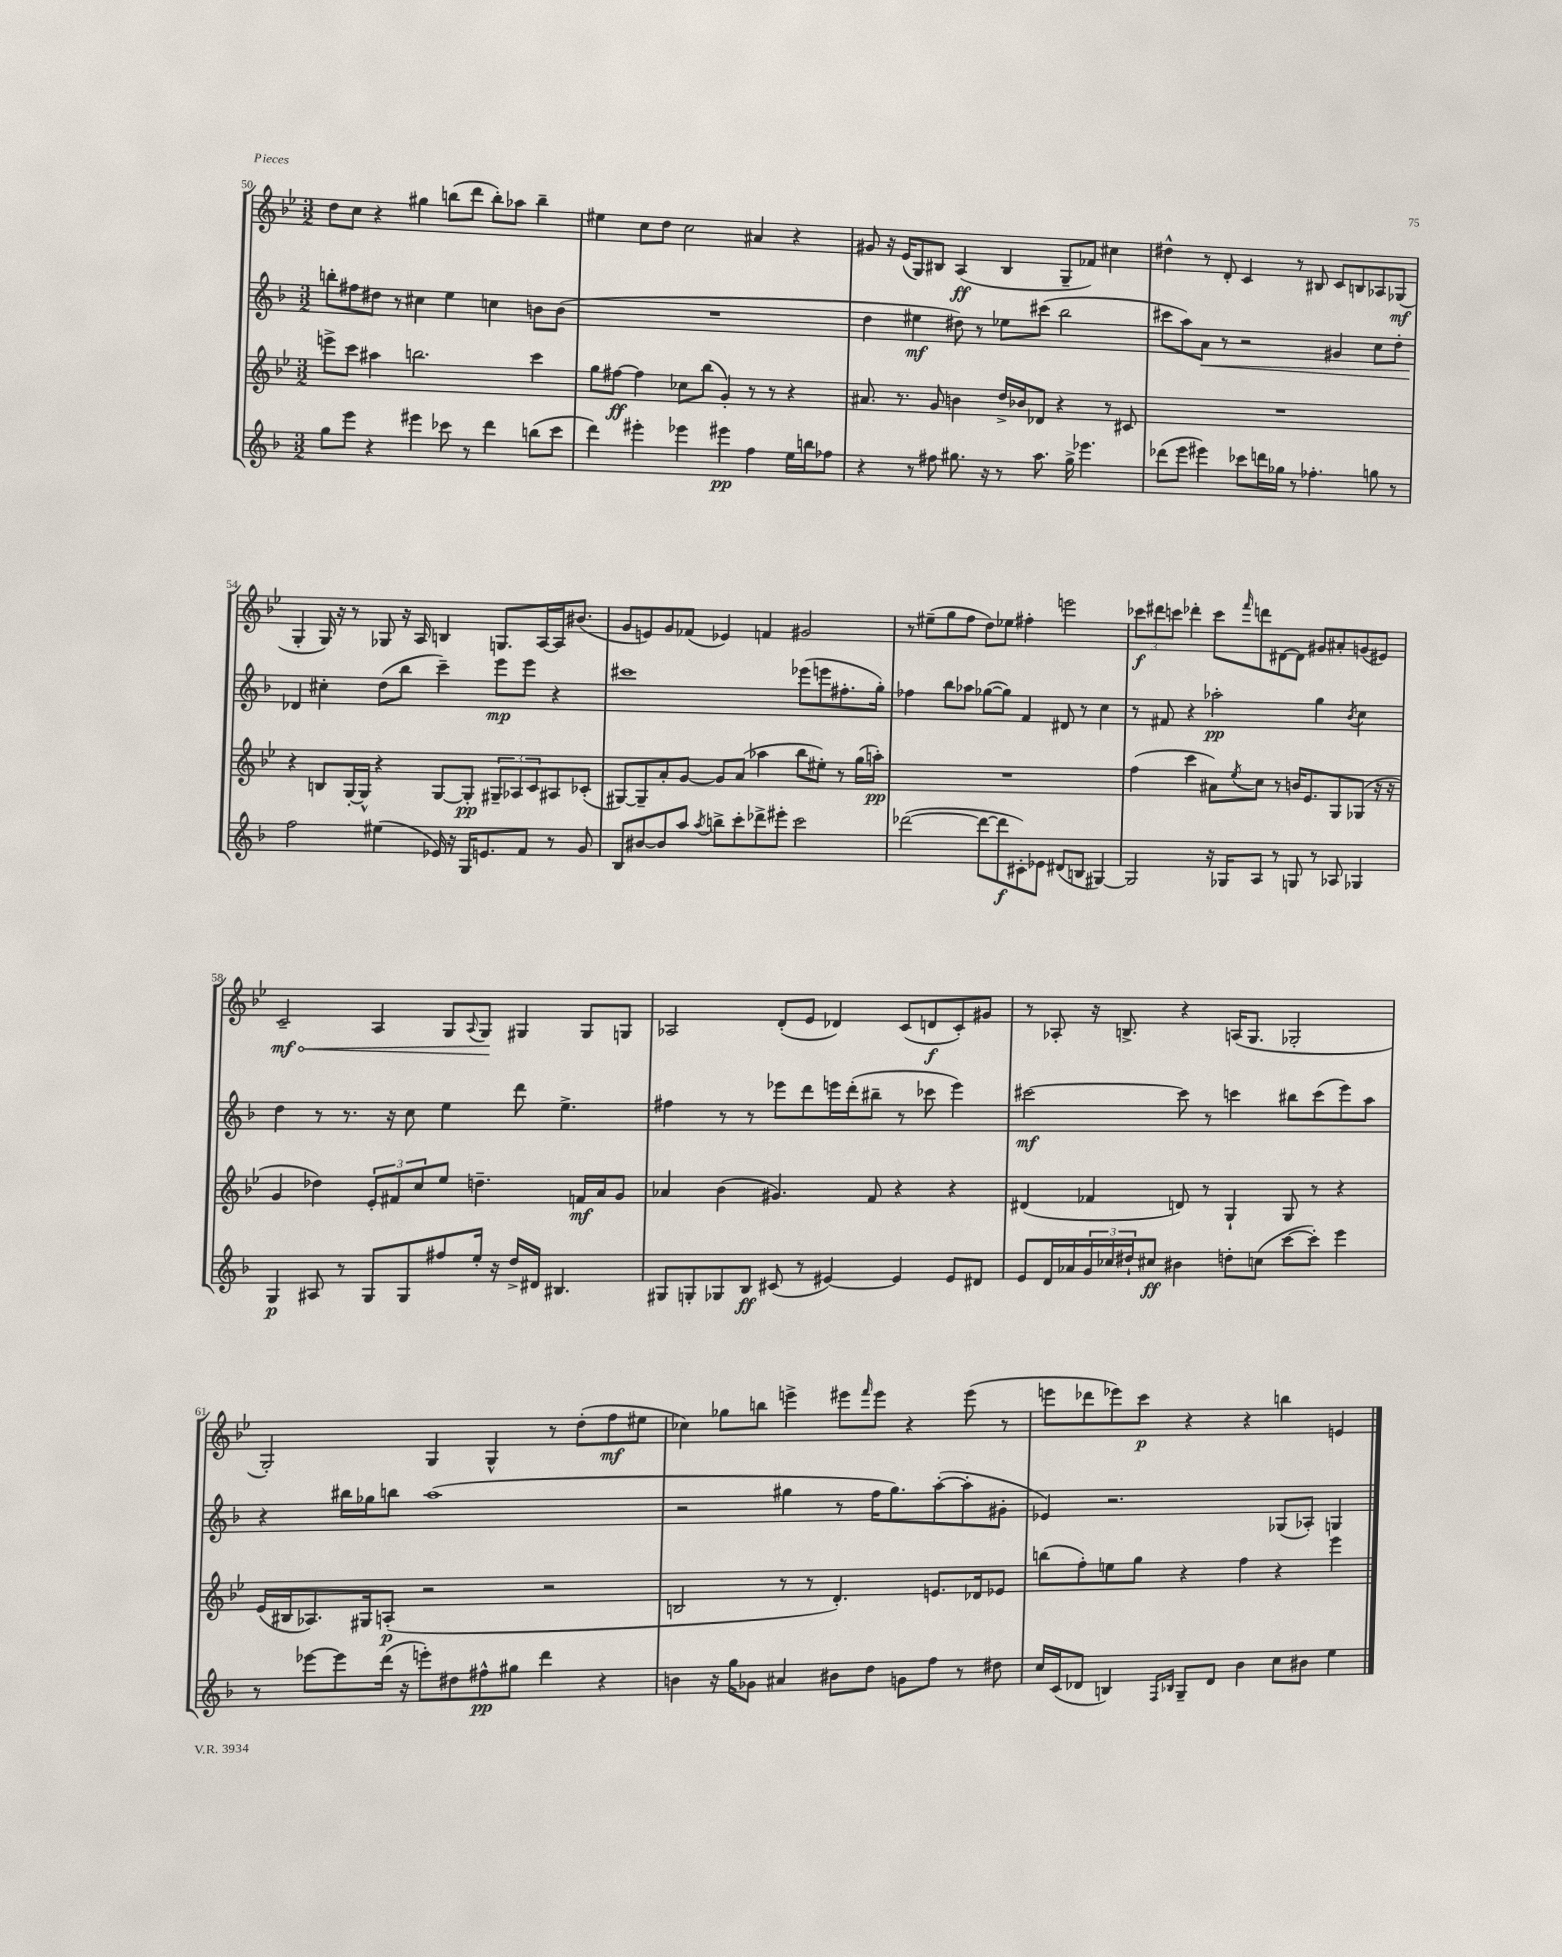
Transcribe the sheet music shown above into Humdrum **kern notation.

**kern	**kern	**kern	**kern
*staff4	*staff3	*staff2	*staff1
*clefG2	*clefG2	*clefG2	*clefG2
*k[b-]	*k[b-e-]	*k[b-]	*k[b-e-]
*M3/2	*M3/2	*M3/2	*M3/2
8gg	8eee^	8bb'	8dd
8eee	8ccc	8ff#	8cc
4r	4aa#	8dd#	4r
.	.	8r	.
4eee#	2.bb	4cc#	4gg#
8ccc-	.	4ee	(8bb
8r	.	.	8ddd
4ddd	.	4cc	8bb')
.	.	.	8aa-
(8bb	4ccc	8b	4bb~
8ccc-	.	(8b	.
=	=	=	=
4ddd)	8gg	1.r	4ee#
.	[8ff#	.	.
4eee#'	4ff#]	.	8cc
.	.	.	8dd
4eee-	8cc-	.	2cc
.	(8bb-	.	.
4eee#	4g')	.	.
4ff	8r	.	4a#
.	8r	.	.
16ee	4r	.	4r
16bb	.	.	.
8ff-	.	.	.
=	=	=	=
4r	8.a#	4dd	8g#
.	.	.	16r
.	8.r	.	(16e-
8r	.	4ee#	8G)
8ff#	8g	.	8B#
8.gg#	4b	8dd#)	(4A
.	.	8r	.
16r	.	.	.
8r	16dd^	8ee-	4B#
.	16b-	.	.
8.aa	8d-	(8ccc#	.
.	4r	2bb-	8G~
16gg#^	.	.	.
4.eee-	.	.	8f-)
.	8r	.	4cc#
.	8c#	.	.
=	=	=	=
(8ddd-	1.r	8ccc#	4dd#^^
8eee	.	8aa)	.
4eee#)	.	8a	8r
.	.	8r	8d'
8ccc-	.	2r	4c
16ddd	.	.	.
16gg-	.	.	.
8r	.	.	8r
4.ff-'	.	.	8B#
.	.	4g#	8c
.	.	.	8B
8gg	.	8cc	8A-
8r	.	8dd'	(8G-
=	=	=	=
2ff	4r	4d-	4G'
.	8B	4cc#'	16G)
.	.	.	16r
.	[16G'	.	8r
.	16G^^]	.	.
(4ee#	4r	(8dd	8G-
.	.	8bb-	16r
.	.	.	16A
16e-)	[8G	4ccc~)	4B
16r	.	.	.
16G	8G']	.	.
8.e	.	.	.
.	12G#~	8eee	8.G
.	12A-	.	.
8f	.	8eee	.
.	12c	.	.
.	.	.	[16A
8r	8A#	4r	16A]
.	.	.	(8.b#
8g	(8c-'	.	.
=	=	=	=
8B-	[8G#)	1ccc#	8g
[8b#	8G#~]	.	8e)
8b#]	8a'	.	8g
8aa	[8g	.	(8f-
8qaa	.	.	.
8bb^	8g]	.	4e-)
8ccc'	(8a	.	.
8ddd-^	4aa-	.	4f
8eee#'	.	.	.
2ccc	8bb-	(8eee-	2g#
.	8ee#')	8eee	.
.	8r	8.ff#'	.
.	(16gg	.	.
.	16aa')	16gg')	.
=	=	=	=
([2ddd-	1.r	4ff-	8r
.	.	.	(8ee#~
.	.	8bb-	8gg
.	.	8aa-	8ff
8ddd-_	.	([8gg-	8dd)
8ddd-]	.	8gg-])	8ee-
8c#')	.	4f	4ff#'
8e-	.	.	.
(8d#	.	8d#	2eee
8B	.	8r	.
[4G#)	.	4cc	.
=	=	=	=
2G#]	(4ff	8r	12ccc-
.	.	.	12ddd#
.	.	8f#	.
.	.	.	12ccc
.	4ccc	4r	4ddd-'
16r	8a#)	2aa-'	8ccc
16G-	.	.	.
.	8qee-	.	16qqfff
8A	8cc	.	8ddd
8r	8r	.	[8d#
8G	16b	.	8d#]
.	8.e-	.	.
8r	.	4gg	8g#
8A-	8G	.	8a#'
.	.	8qb-	.
4G-	(8G-	4cc	(8g
.	16r	.	8e#)
.	16r	.	.
=	=	=	=
4G	4g	4dd	2c~
8A#	4dd-)	8r	.
8r	.	8.r	.
8G	12e-'	.	4A
.	.	16r	.
.	12f#	.	.
8G	.	8cc	.
.	12cc	.	.
8ff#	8ee-	4ee	8G
.	.	.	8qqA
16ee'	4.dd~	.	8G
16r	.	.	.
16dd^	.	8ddd	4G#
16d#	.	.	.
4.B#	.	4.ee^	.
.	16f	.	8G#
.	16a	.	.
.	8g	.	8G
=	=	=	=
8G#	4a-	4ff#	2A-
8G'	.	.	.
8G-	(4b-	8r	.
8B-	.	8r	.
(8c#	4.g#)	8eee-	(8d'
8r	.	8ddd	8e-
[4e#)	.	16eee	4d-)
.	.	(16ddd'	.
.	8f	8bb#~	.
4e#]	4r	8r	(8c
.	.	8ccc-	8d
8e#	4r	4eee)	8c')
8d#	.	.	8g#
=	=	=	=
8e	(4d#	[2ccc#	8r
16d	.	.	8A-'
16a-	.	.	.
24g	4f-	.	16r
24cc-	.	.	.
.	.	.	8.B^
24dd#`	.	.	.
8cc#	.	.	.
4b#	8d)	8ccc#]	4r
.	8r	8r	.
8dd'	4G`	4ccc	(16A
.	.	.	8.G
(8cc	.	.	.
[8ccc	8G	8bb#	2G-'
8ccc'])	8r	(8ccc	.
4eee	4r	8eee)	.
.	.	8aa	.
=	=	=	=
8r	(16e-	4r	2G')
.	16B#	.	.
[8eee-	8.A-)	.	.
8eee-]	.	16bb#	.
.	16G#	16gg-	.
(16ddd	(8A'	8bb	.
16r	.	.	.
8eee')	2r	(1aa	4G
8dd#	.	.	.
8ff#^^	.	.	4G^^
8gg#	.	.	.
4ddd	2r	.	8r
.	.	.	(8dd'
4r	.	.	8ff
.	.	.	8ee#
=	=	=	=
4b	2B	2r	4cc-)
16r	.	.	8gg-
16gg	.	.	.
8g-	.	.	8bb
4a#	8r	4gg#	4eee^
.	8r	.	.
8b#	4.d')	8r	8eee#
.	.	.	16qqfff
8dd	.	16ff	8eee#
.	.	8.gg#)	.
8g	.	.	4r
8ff	8.e	([8aa'	.
8r	.	8aa']	(8eee#
.	16d-	.	.
8dd#	8e-	8g#'	8r
=	=	=	=
16cc	(8bb	4e-)	8eee
(16c	.	.	.
8d-	8ff')	.	8ddd-
4B)	8ee	2.r	8eee-)
.	8gg	.	8ccc
16qqF	.	.	.
16qqB-	.	.	.
8G~	4r	.	4r
8d-	.	.	.
4b-	4ff	.	4r
8cc	4r	(8G-	4bb
8b#	.	8A-')	.
4ee	4eee-	4G	4e
==	==	==	==
*-	*-	*-	*-
